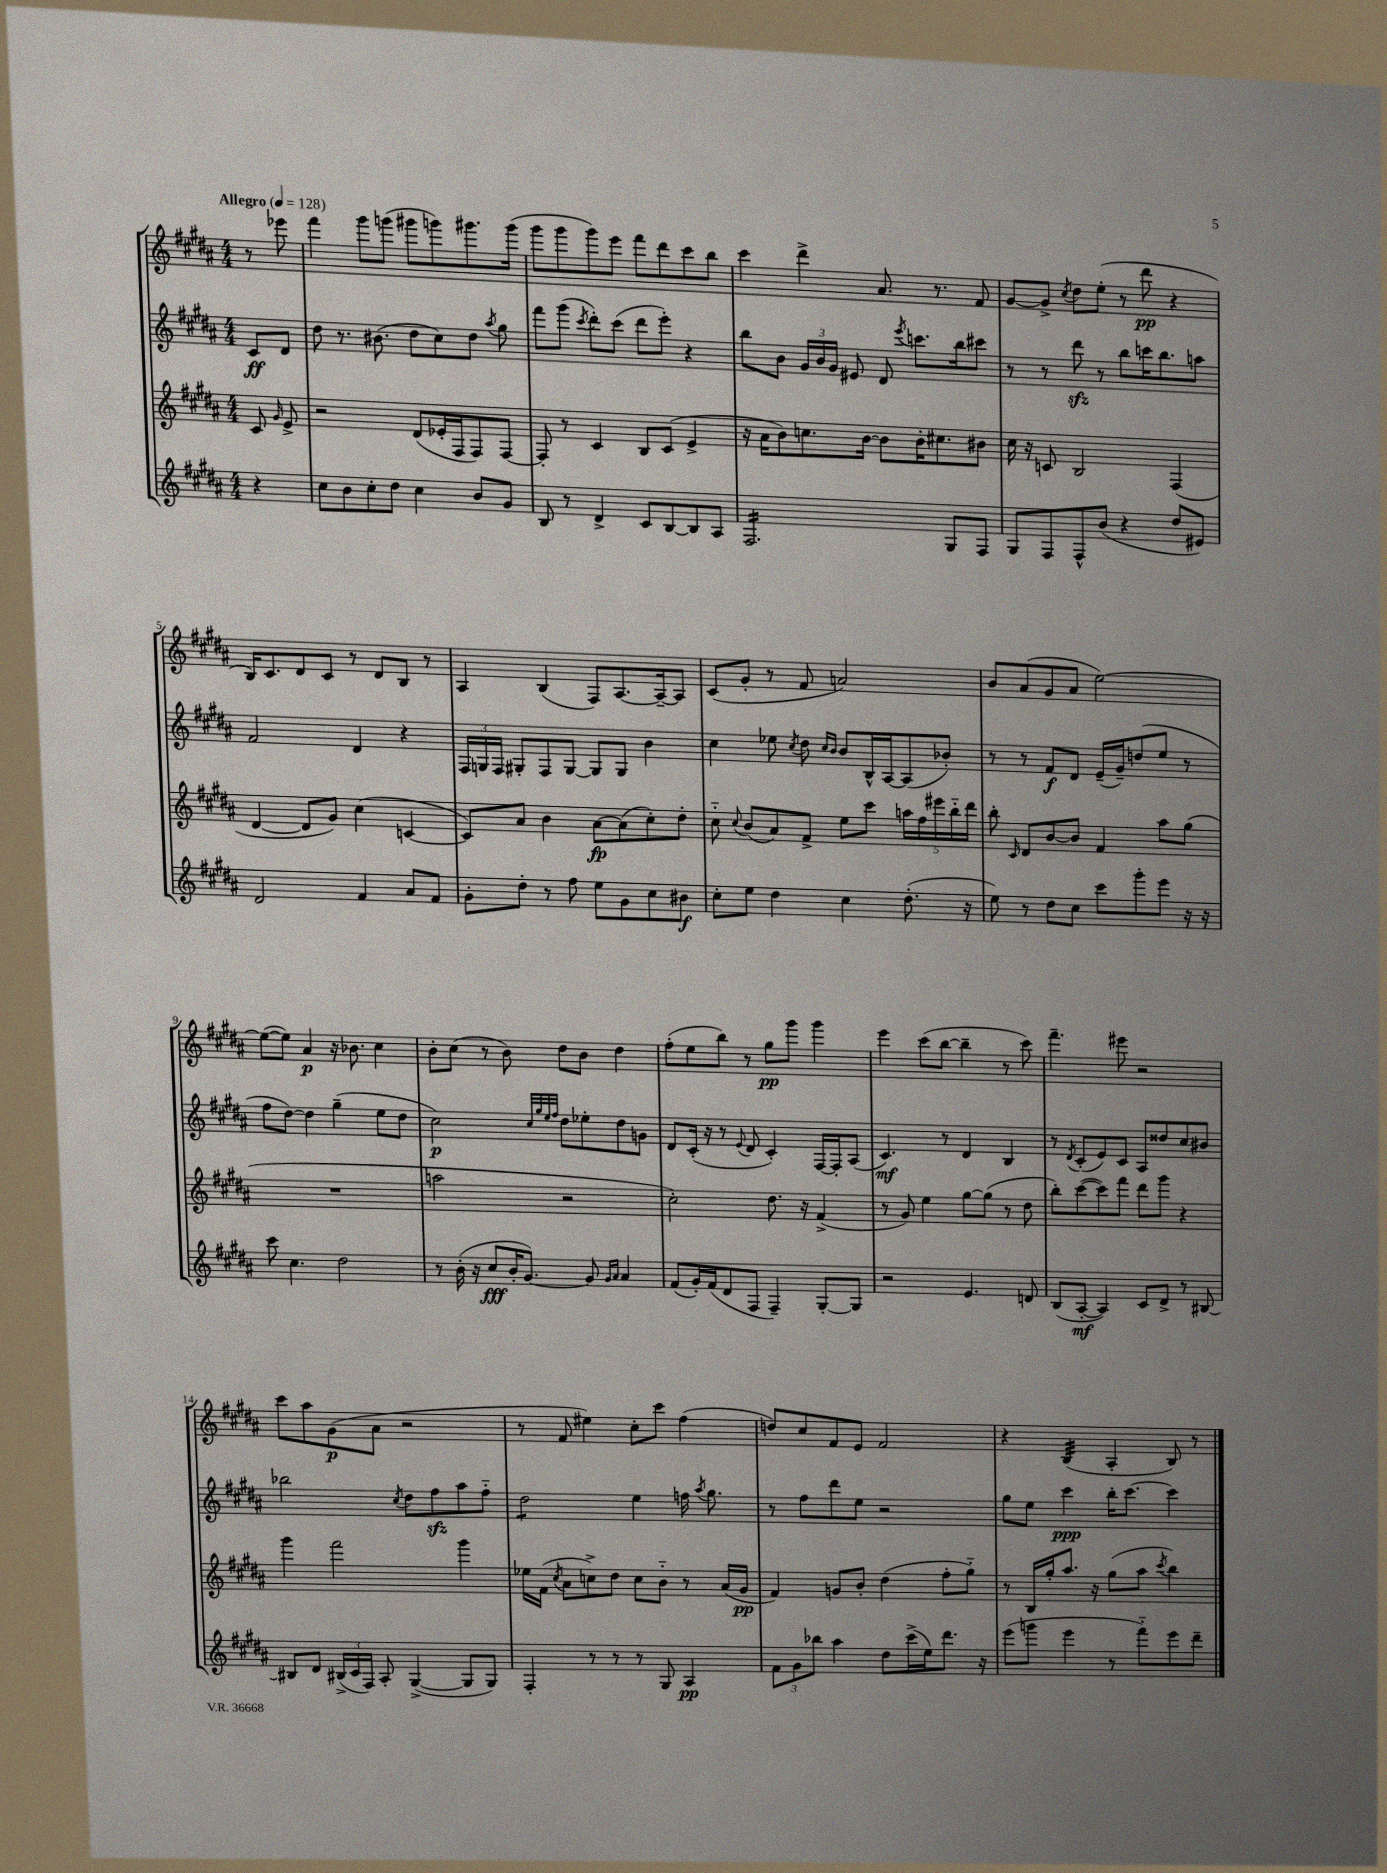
<<
\new StaffGroup <<
\new Staff = "s0" {
    \clef treble \key b \major \numericTimeSignature \time 4/4 \partial 4 \tempo "Allegro" 4 = 128
    \autoBeamOff r8 ees'''8 |
    fis'''4 gis'''8[ g'''8]( gis'''8[ g'''8) gis'''8. gis'''16]( |
    gis'''8[ gis'''8 gis'''8) e'''8] fis'''8[ dis'''8 cis'''8 b''8] |
    cis'''4 dis'''4-> ais'8. r8. fis'8 |
    gis'8[~ gis'8]-> \acciaccatura { cis''8 } dis''8[ e''8]-.( r8 dis'''8\pp r4 |
    b16[) cis'8. dis'8 cis'8] r8 dis'8[ b8] r8 |
    ais4 b4( fis8[) ais8.~ ais16~-- ais8] |
    cis'8[( gis'8]-. r8 fis'8 a'2) |
    b'8[ ais'8( gis'8 ais'8] e''2~) |
    e''8[~( e''8]) ais'4\p r16 bes'8. cis''4 |
    b'8[-. cis''8]( r8 b'8) dis''8[ b'8] dis''4 |
    fis''8[-.( e''8 b''8]) r8 gis''8[\pp gis'''8] gis'''4 |
    e'''4 cis'''8[( b''8]~ b''4-- r8 cis'''8) |
    fis'''4.-- eis'''8 r2 |
    cis'''8[ ais''8 gis'8\p( ais'8] r2 |
    r8 fis'8 eis''4) cis''8[-. cis'''8] fis''4( |
    d''8[) cis''8 fis'8 e'8] fis'2 |
    r4 b4:32( ais4-. b8) r8 \bar "|." |
}
\new Staff = "s1" {
    \clef treble \key b \major \numericTimeSignature \time 4/4 \partial 4
    \autoBeamOff cis'8[\ff dis'8] |
    dis''8 r8. bis'8.( dis''8[ cis''8) dis''8] \acciaccatura { ais''8 } gis''8 |
    fis'''8[ gis'''8]( \acciaccatura { cis'''8 } dis'''8[-.) cis'''8]( dis'''8[ e'''8]-.) r4 |
    b''8[ b'8] \tuplet 3/2 { gis'16[ b'16 gis'16] } eis'8 dis'8 \acciaccatura { e'''8 } c'''8.[ b''16 cis'''8] |
    r8 r8 dis'''8\sfz r8 b''8[ c'''16 b''8. a''8] |
    fis'2 dis'4 r4 |
    \tuplet 3/2 { fis16[ g16 fis16] } gis8[-. fis8 gis8]~ gis8[ gis8] b'4 |
    cis''4 ees''8 \acciaccatura { cis''8 } dis''8 \grace { cis''16[ b'16] } b'8[ b16-^ ais16~ ais8( bes'8]-.) |
    r8 r8 fis'8[\f dis'8] e'16[--( gis'16--) d''8( e''8] r8 |
    fis''8[ dis''8]~) dis''4 gis''4--( e''8[ dis''8] |
    cis''2\p) \grace { cis''32[ gis''32 e''32 fis''32] } dis''8[ ees''8-. dis''8 g'8] |
    dis'8[ cis'16]-.( r16 r8 \appoggiatura { e'8 } dis'8 cis'4-.) fis16[~ fis16-. ais8]( |
    cis'4.\mf) r8 dis'4 b4 |
    r8 \acciaccatura { dis'8 } cis'8[-.( e'8) cis'8] ais8[ disis''8 cis''8 bis'8] |
    bes''2 \acciaccatura { cis''8 } dis''8[ fis''8\sfz ais''8 fis''8]-_ |
    dis''2:8 e''4 f''16 \acciaccatura { ais''8 } gis''8. |
    r8 fis''8[ dis'''8 e''8] r2 |
    gis''8[ e''8] cis'''4\ppp b''16[-. cis'''8.]~ cis'''4 \bar "|." |
}
\new Staff = "s2" {
    \clef treble \key b \major \numericTimeSignature \time 4/4 \partial 4
    \autoBeamOff cis'8 \grace { gis'16 } e'8-> |
    r2 dis'8[( ees'16-. fis16 fis8) fis8]~ |
    fis8-. r8 cis'4 b8[ cis'8]( e'4-> |
    r16 ais'16[ b'8) c''8. b'16]~ b'8[ b'16-. cis''8. bis'8] |
    cis''16 r16 c'8 b2 fis4( |
    dis'4~ dis'8[ gis'8]) cis''4( c'4~ |
    c'8[) ais'8] b'4 ais'8[~\fp ais'8( cis''8-.) dis''8]-. |
    cis''8-_ \appoggiatura { cis''8 } b'8[( ais'8) fis'8]-> e''8[ cis'''8] \tuplet 5/4 { a''16[ fis''16 eis'''16 b''16-_ dis'''16] } |
    b''8-. \grace { cis'16 } dis'8[ b'8~ b'8] fis'4 ais''8[ gis''8]( |
    R1 |
    a''2 r2 |
    cis''2-.) dis''8. r16 fis'4->( |
    r8 gis'8) e''4 gis''8[~ gis''8]( r8 dis''8 |
    b''8[-.) cis'''8~( cis'''8) fis'''8] dis'''8[ gis'''8] r4 |
    gis'''4 fis'''2 gis'''4 |
    ees''16[ fis'16]( \acciaccatura { cis''8 } ais'8[ c''8->) dis''8] c''8[ b'8]-_ r8 ais'16[( gis'16]\pp |
    fis'4) g'8[ b'8]-. dis''4( fis''8[-. gis''8]-_) |
    r8 b16[ gis''16-. ais''8.] r16 gis''8[( ais''8] \acciaccatura { cis'''8 } b''4) \bar "|." |
}
\new Staff = "s3" {
    \clef treble \key b \major \numericTimeSignature \time 4/4 \partial 4
    \autoBeamOff r4 |
    cis''8[ b'8 cis''8-. dis''8] cis''4 b'8[ gis'8] |
    b8 r8 dis'4-> cis'8[ b8~ b8 ais8] |
    fis2.:16 gis8[ fis8] |
    gis8[ fis8 fis8-^ b'8]( r4 dis''8[ eis'8]) |
    dis'2 fis'4 ais'8[ fis'8] |
    gis'8[-. dis''8]-. r8 fis''8 e''8[ gis'8 cis''8 bis'8]\f |
    cis''8[-. e''8] dis''4 cis''4 dis''8.-.( r16 |
    e''8) r8 dis''8[ cis''8] cis'''8[ gis'''8-. e'''8] r16 r16 |
    cis'''8 cis''4. dis''2 |
    r8 b'16-.( r16 cis''8[\fff b'16-. gis'8.]~) gis'8 \grace { gis'16[ ais'16] } ais'4 |
    fis'8[( gis'16-.) fis'16( dis'8 fis8] fis4--) gis8[~-. gis8] |
    r2 e'4. d'8 |
    b8[( ais8]~-.\mf ais4) cis'8[ dis'8]-> r8 bis8~ |
    bis8[ dis'8] \tuplet 3/2 { bis16[->( cis'16 fis16]) } ais8-. gis4~->( gis8[ gis8]) |
    fis4-. r8 r8 r8 gis8 ais4\pp |
    \tuplet 3/2 { fis'8[ gis'8 bes''8] } ais''4 dis''8[ cis'''16->( e''16) dis'''8.] r16 |
    e'''8[( g'''8] e'''4 r8 fis'''8[-_) e'''8 dis'''8]-- \bar "|." |
}
>>
>>
